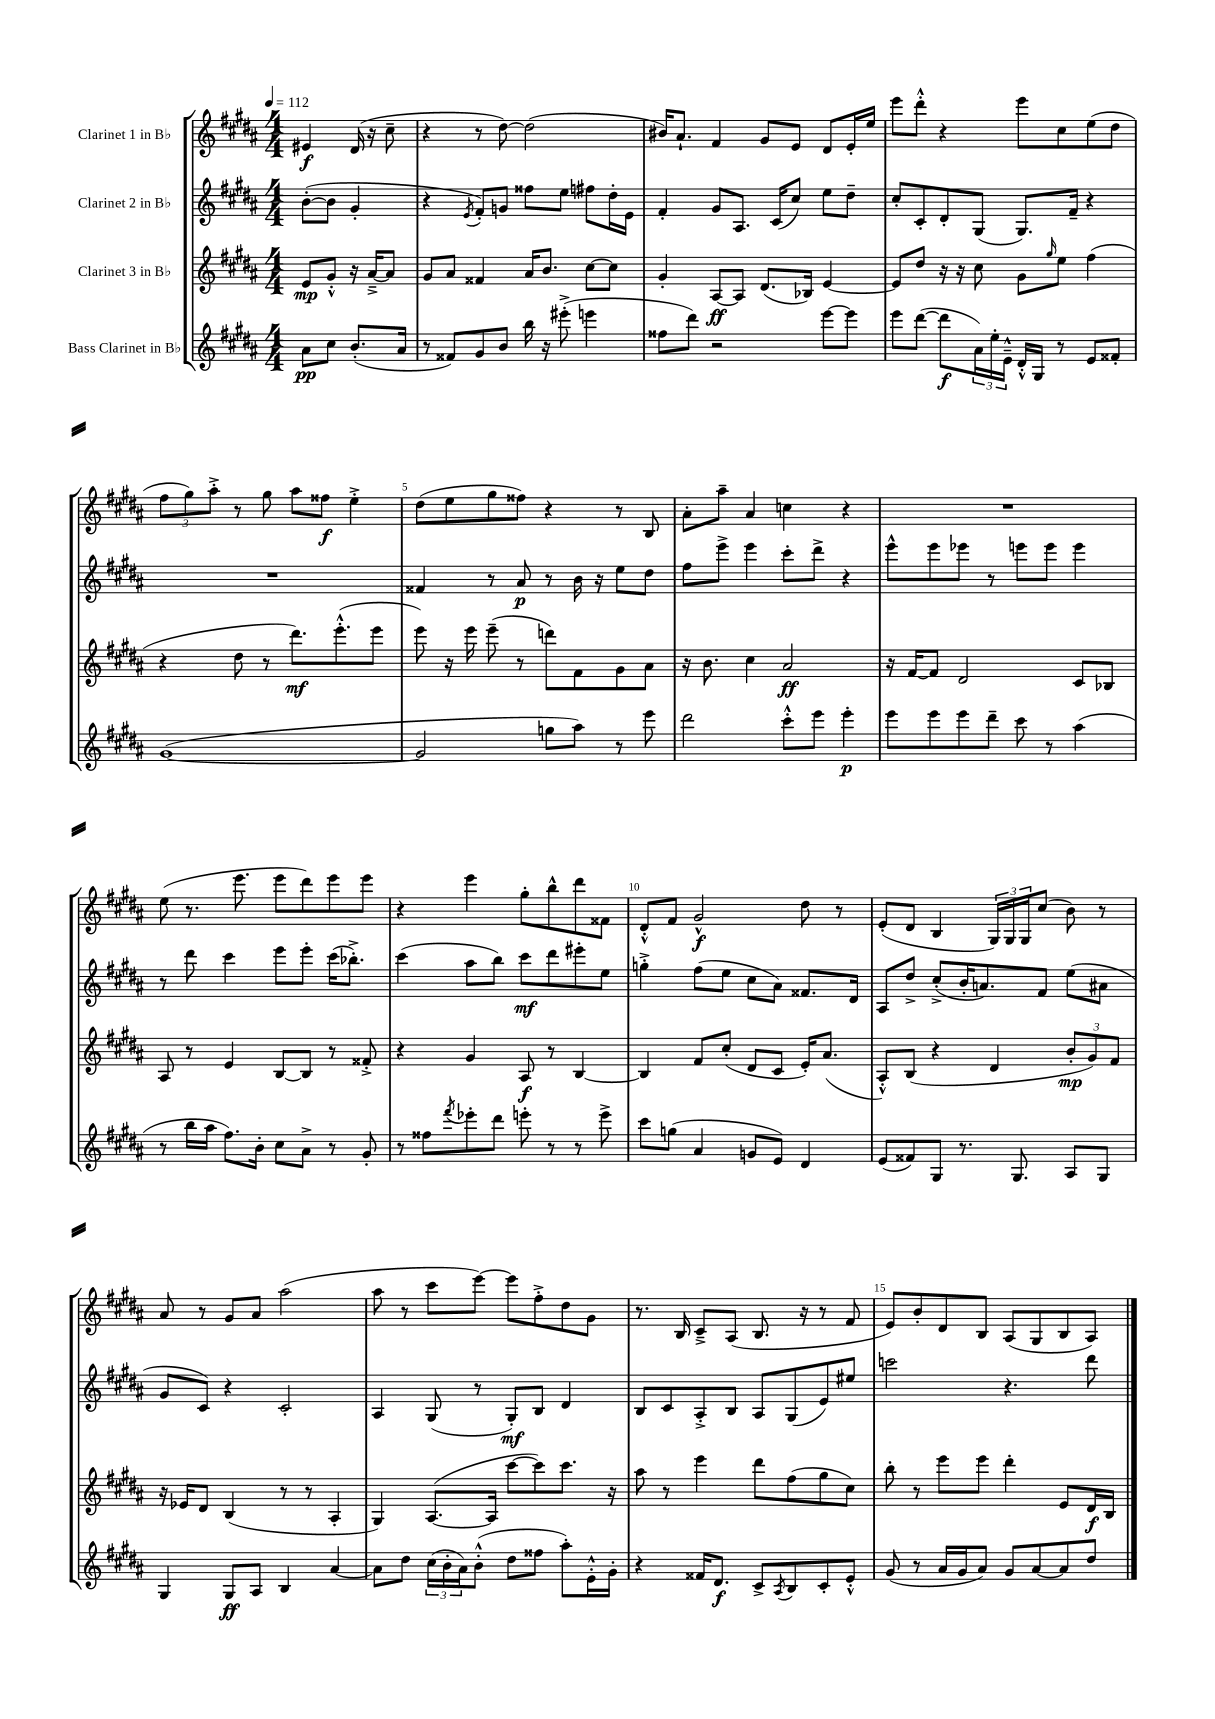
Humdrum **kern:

**kern	**kern	**kern	**kern
*staff4	*staff3	*staff2	*staff1
*clefG2	*clefG2	*clefG2	*clefG2
*k[f#c#g#d#a#]	*k[f#c#g#d#a#]	*k[f#c#g#d#a#]	*k[f#c#g#d#a#]
*M4/4	*M4/4	*M4/4	*M4/4
*MM112	*MM112	*MM112	*MM112
8a#	8e	([8b'	4e#
8cc#	8g#'^^	8b]	.
(8.b'	16r	4g#'	(16d#
.	[16a#~^	.	16r
.	8a#]	.	8cc#~
16a#	.	.	.
=	=	=	=
8r	8g#	4r	4r
8f##)	8a#	.	.
.	.	8qe	.
8g#	4f##	8f#')	8r
8b	.	8g	[8dd#)
16bb	16a#	8ff##	(2dd#]
16r	8.b	.	.
(8eee#'^	.	8ee	.
4eee	[8cc#	8ff#	.
.	8cc#]	16dd#'	.
.	.	16e	.
=	=	=	=
8ff##	4g#'	4f#'	16b#)
.	.	.	8.a#`
8ddd#)	.	.	.
2r	[8A#	8g#	4f#
.	8A#]	8.A#	.
.	(8.d#	.	8g#
.	.	(16c#	.
.	.	8cc#)	8e
.	16B-)	.	.
[8eee	[4e	8ee	8d#
8eee]	.	8dd#~	16e'
.	.	.	16ee
=	=	=	=
8eee	8e]	8cc#'	8eee
([8ddd#	8dd#	8c#'	8ddd#'^^
8ddd#]	16r	8d#'	4r
.	16r	.	.
24a#)	8cc#	(8G#	.
24ee'	.	.	.
24e~^^	.	.	.
16d#'^^	8g#	8.G#)	8eee
16G#	.	.	.
.	16qqgg#	.	.
8r	8ee	.	8cc#
.	.	16f#~	.
8e	(4ff#	4r	(8ee
8f##'	.	.	8dd#
=	=	=	=
([1g#	4r	1r	12ff#
.	.	.	12gg#)
.	.	.	12aa#'^
.	8dd#	.	8r
.	8r	.	8gg#
.	8.ddd#)	.	8aa#
.	.	.	8ff##
.	(8.eee'^^	.	.
.	.	.	4ee'^
.	8eee	.	.
=	=	=	=
2g#]	8eee)	4f##	(8dd#
.	16r	.	8ee
.	16eee	.	.
.	(8eee~	8r	8gg#
.	8r	8a#	8ff##)
8gg	8ddd)	8r	4r
8aa#)	8f#	16b	.
.	.	16r	.
8r	8g#	8ee	8r
8eee	8a#	8dd#	8B
=	=	=	=
2ddd#	16r	8ff#	8a#'
.	8.b	.	.
.	.	8eee^	8aa#~
.	4cc#	4eee	4a#
8ccc#'^^	2a#	8ccc#'	4cc
8eee	.	8ddd#^	.
4eee'	.	4r	4r
=	=	=	=
8eee	16r	8eee^^	1r
.	[16f#	.	.
8eee	8f#]	8eee	.
8eee	2d#	8eee-	.
8ddd#~	.	8r	.
8ccc#	.	8eee	.
8r	.	8eee	.
(4aa#	8c#	4eee	.
.	8B-	.	.
=	=	=	=
8r	8A#	8r	(8ee
16bb	8r	8ddd#	8.r
16aa#	.	.	.
8.ff#)	4e	4ccc#	.
.	.	.	8.eee
16b'	.	.	.
8cc#	[8B	8eee	8eee
8a#^	8B]	8eee'	8ddd#)
8r	8r	(16ccc#	8eee
.	.	8.bb-'^)	.
8g#'	8f##'^	.	8eee
=	=	=	=
8r	4r	(4ccc#	4r
8ff##	.	.	.
8qfff#	.	.	.
8eee-'	4g#	8aa#	4eee
8ddd#	.	8bb)	.
8eee'	8A#	8ccc#	8gg#'
8r	8r	8ddd#	8bb^^
8r	[4B	8eee#'	8ddd#
8eee^	.	8ee	8f##
=	=	=	=
8ccc#	4B]	4gg'^	8d#'^^
(8gg	.	.	8f#
4a#	8f#	(8ff#	2g#^^
.	(8cc#'	8ee	.
8g	8d#	8cc#	.
8e)	8c#	8a#)	.
4d#	16e')	8.f##	8dd#
.	(8.a#	.	.
.	.	.	8r
.	.	16d#	.
=	=	=	=
(8e	8A#'^^)	8A#	(8e'
8f##)	(8B	8dd#^	8d#
8G#	4r	(8cc#'^	4B
8.r	.	16b'	.
.	.	8.a)	.
.	4d#	.	24G#)
.	.	.	24G#
8.G#	.	.	.
.	.	.	24G#
.	.	8f#	(8cc#
8A#	12b'	(8ee	8b)
.	12g#)	.	.
8G#	.	8a#	8r
.	12f#	.	.
=	=	=	=
4G#	16r	8g#	8a#
.	16e-	.	.
.	8d#	8c#)	8r
8G#	(4B	4r	8g#
8A#	.	.	8a#
4B	8r	2c#'	(2aa#
.	8r	.	.
[4a#	4A#'	.	.
=	=	=	=
8a#]	4G#)	4A#	8aa#
8dd#	.	.	8r
(24cc#	([8.A#	(8G#	8ccc#
24b'	.	.	.
24a#)	.	.	.
(8b'^^	.	8r	[8eee)
.	16A#]	.	.
8dd#	[8ccc#	8G#')	8eee]
8ff##	8ccc#])	8B	8ff#'^
8aa#')	8.ccc#	4d#	8dd#
16e'^^	.	.	8g#
16g#'	16r	.	.
=	=	=	=
4r	8aa#	8B	8.r
.	8r	8c#	.
.	.	.	16B
16f##	4eee	8A#'^	8c#~^
8.d#	.	.	.
.	.	8B	(8A#
8c#^	8ddd#	8A#	8.B
8qA#	.	.	.
8B	(8ff#	(8G#	.
.	.	.	16r
8c#'	8gg#	8e)	8r
8e'^^	8cc#)	8ee#	8f#
=	=	=	=
(8g#	8bb'	2ccc	8e)
8r	8r	.	8b'
16a#	8eee	.	8d#
16g#	.	.	.
8a#)	8eee	.	8B
8g#	4ddd#'	4.r	(8A#
[8a#	.	.	8G#
8a#]	8e	.	8B
8dd#	16d#	8ddd#	8A#)
.	16B	.	.
==	==	==	==
*-	*-	*-	*-
